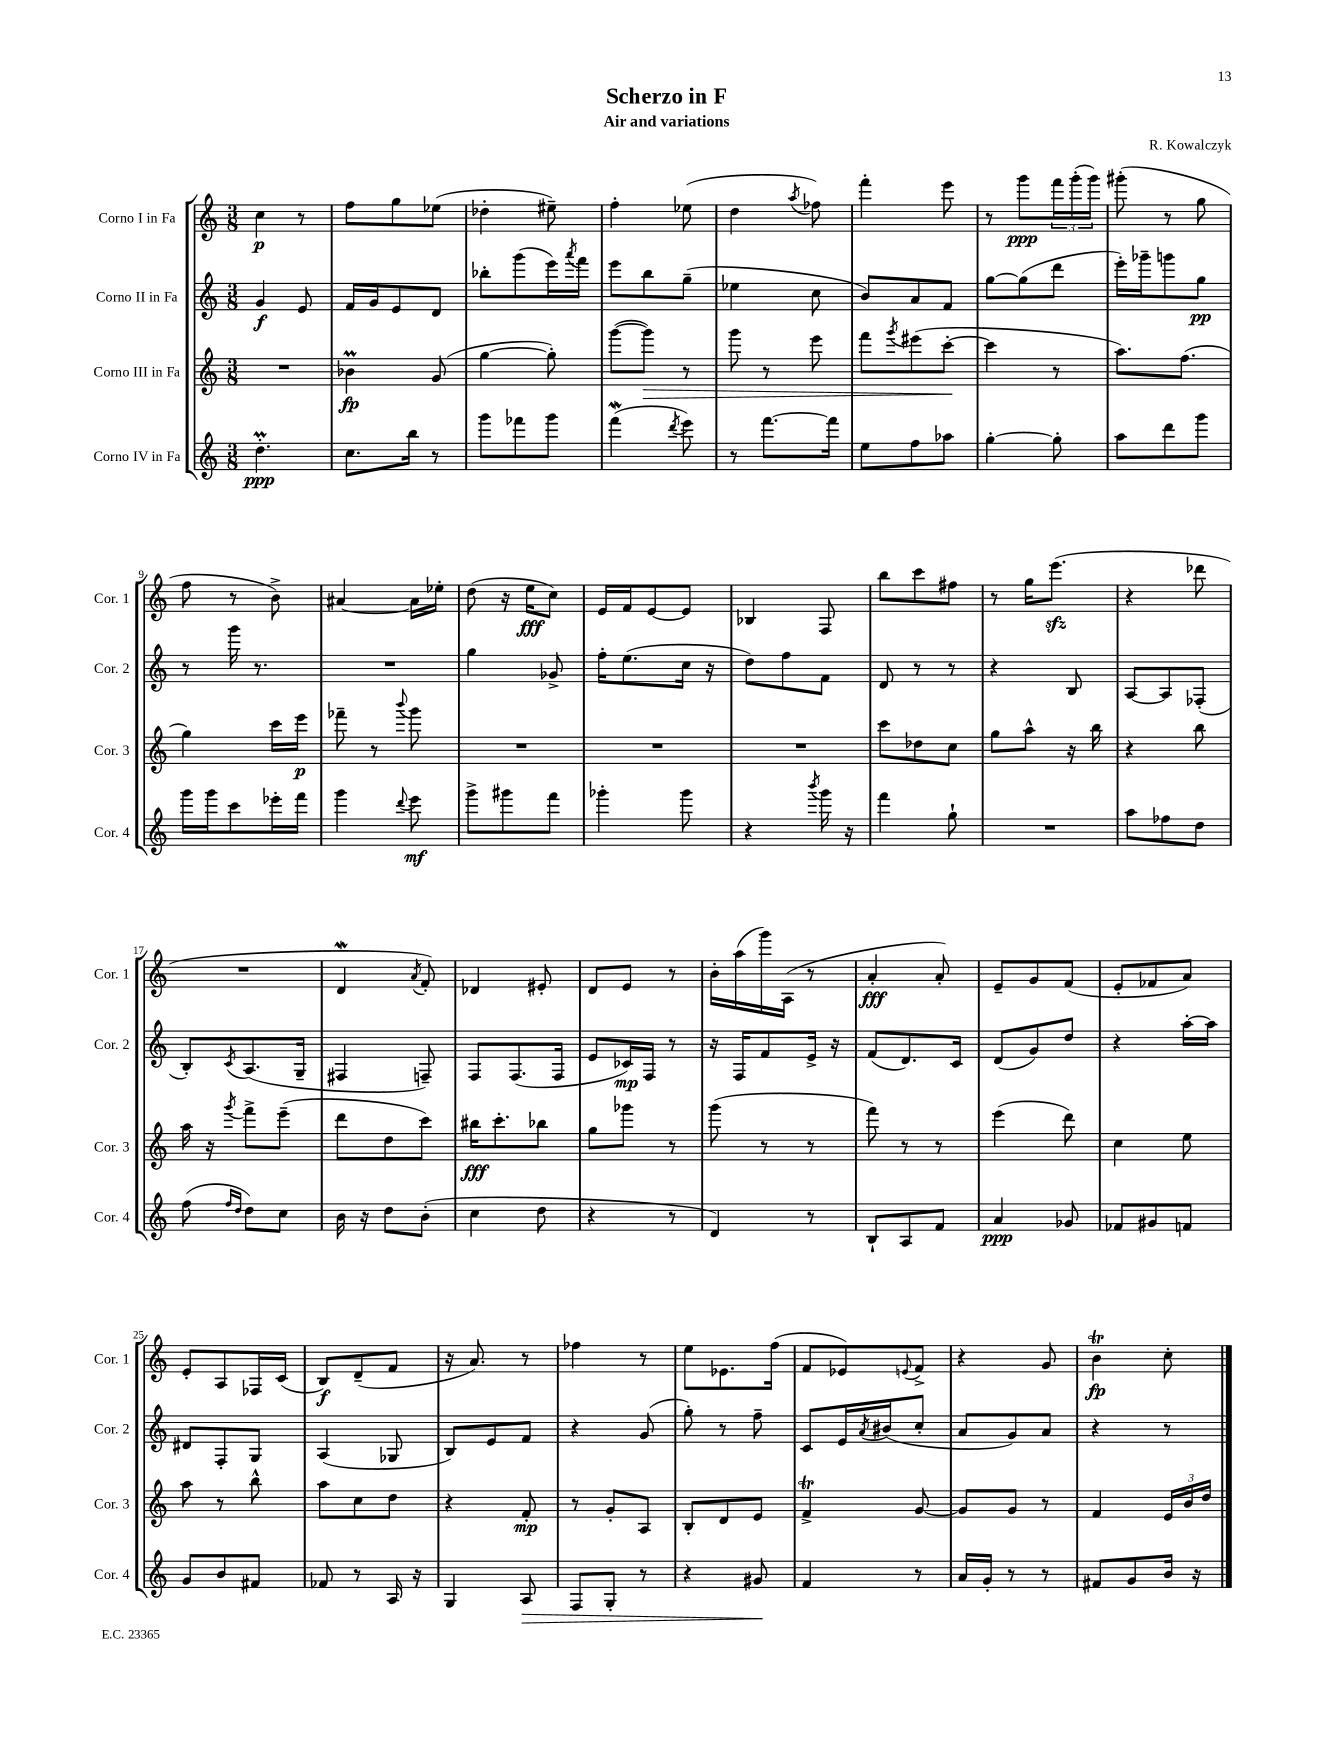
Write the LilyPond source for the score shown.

\header { title = "Scherzo in F" composer = "R. Kowalczyk" subtitle = "Air and variations" }
<<
\new StaffGroup <<
\new Staff = "s0" \with { instrumentName = "Corno I in Fa" shortInstrumentName = "Cor. 1" } {
    \clef treble \key c \major \numericTimeSignature \time 3/8
    c''4\p r8 |
    f''8 g''8 ees''8( |
    des''4-. eis''8--) |
    f''4-. ees''8( |
    d''4 \acciaccatura { a''8 } fes''8) |
    f'''4-. e'''8 |
    r8 g'''8\ppp \tuplet 3/2 { f'''16 g'''16-.( g'''16) } |
    gis'''8-.( r8 g''8 |
    f''8 r8 b'8->) |
    ais'4~ ais'16 ees''16-. |
    d''8( r16 e''16\fff c''8) |
    e'16 f'16 e'8~ e'8 |
    bes4 f8 |
    b''8 c'''8 fis''8 |
    r8 g''16 e'''8.\sfz( |
    r4 des'''8 |
    R4. |
    d'4\mordent \acciaccatura { a'8 } f'8-.) |
    des'4 eis'8-. |
    d'8 e'8 r8 |
    b'16-. a''16( g'''16) a16( r8 |
    a'4-.\fff a'8-.) |
    e'8-- g'8 f'8( |
    e'8-. fes'8 a'8) |
    e'8-. a8 fes16 c'16( |
    b8\f) d'8--( f'8 |
    r16 a'8.) r8 |
    fes''4 r8 |
    e''8 ees'8. f''16( |
    f'8 ees'8) \appoggiatura { e'8 } f'8-> |
    r4 g'8 |
    b'4\trill\fp c''8-. \bar "|." |
}
\new Staff = "s1" \with { instrumentName = "Corno II in Fa" shortInstrumentName = "Cor. 2" } {
    \clef treble \key c \major \numericTimeSignature \time 3/8
    g'4\f e'8 |
    f'16 g'16 e'8 d'8 |
    bes''8-. g'''8( e'''16) \acciaccatura { a'''8 } f'''16 |
    e'''8 b''8 g''8--( |
    ees''4 c''8 |
    b'8) a'8 f'8 |
    g''8~ g''8( d'''8 |
    e'''16-.) ges'''16-- g'''8 g''8\pp |
    r8 g'''16 r8. |
    R4. |
    g''4 ges'8-> |
    f''16-. e''8.( c''16 r16 |
    d''8) f''8 f'8 |
    d'8 r8 r8 |
    r4 b8 |
    a8~ a8 fes8-.( |
    b8-.) \acciaccatura { c'8 } a8.( g16-- |
    fis4 f8--) |
    f8 f8.( f16 |
    e'8 ces'16\mp) f16 r8 |
    r16 f16 f'8 e'16-> r16 |
    f'8( d'8.) c'16 |
    d'8( g'8) d''8 |
    r4 a''16~-. a''16 |
    dis'8 f8-. g8 |
    a4( ges8 |
    b8) e'8 f'8 |
    r4 g'8( |
    g''8-.) r8 f''8-- |
    c'8 e'16 \acciaccatura { a'8 } bis'16( c''8-. |
    a'8 g'8) a'8 |
    r4 r8 \bar "|." |
}
\new Staff = "s2" \with { instrumentName = "Corno III in Fa" shortInstrumentName = "Cor. 3" } {
    \clef treble \key c \major \numericTimeSignature \time 3/8
    R4. |
    bes'4\prall\fp g'8( |
    g''4~ g''8-.) |
    g'''8~( g'''8\>) r8 |
    g'''8 r8 e'''8 |
    f'''8 \acciaccatura { g'''8 } eis'''8( c'''8~-.\! |
    c'''4 r8 |
    a''8.) f''8.( |
    g''4) c'''16 e'''16\p |
    fes'''8-- r8 \appoggiatura { b'''8 } g'''8 |
    R4. |
    R4. |
    R4. |
    c'''8 des''8 c''8 |
    g''8 a''8-^ r16 b''16 |
    r4 b''8 |
    a''16 r16 \acciaccatura { g'''8 } f'''8-> e'''8--( |
    d'''8 d''8 c'''8) |
    bis''16\fff c'''8.-. bes''8 |
    g''8 ges'''8 r8 |
    g'''8( r8 r8 |
    f'''8) r8 r8 |
    e'''4( d'''8) |
    c''4 e''8 |
    a''8 r8 b''8-^ |
    a''8 c''8 d''8 |
    r4 f'8-.\mp |
    r8 g'8-. a8 |
    b8-. d'8 e'8 |
    f'4->\trill g'8~ |
    g'8 g'8 r8 |
    f'4 \tuplet 3/2 { e'16 b'16 d''16 } \bar "|." |
}
\new Staff = "s3" \with { instrumentName = "Corno IV in Fa" shortInstrumentName = "Cor. 4" } {
    \clef treble \key c \major \numericTimeSignature \time 3/8
    d''4.-.\prall\ppp |
    c''8. b''16 r8 |
    g'''8 fes'''8 g'''8 |
    f'''4\mordent( \acciaccatura { d'''8 } e'''8) |
    r8 f'''8.~ f'''16 |
    e''8 f''8 aes''8 |
    g''4~-. g''8-. |
    a''8 d'''8 g'''8 |
    g'''16 g'''16 c'''8 ees'''16-. f'''16 |
    g'''4 \appoggiatura { d'''8 } e'''8\mf |
    g'''8-> gis'''8 f'''8 |
    ges'''4-. ges'''8 |
    r4 \acciaccatura { b'''8 } g'''16 r16 |
    f'''4 g''8-! |
    R4. |
    a''8 fes''8 d''8 |
    f''8( \grace { f''16 d''16 } d''8) c''8 |
    b'16 r16 d''8 b'8-.( |
    c''4 d''8 |
    r4 r8 |
    d'4) r8 |
    b8-! a8 f'8 |
    a'4\ppp ges'8 |
    fes'8 gis'8 f'8 |
    g'8 b'8 fis'8 |
    fes'8 r8 a16 r16 |
    g4 a8\> |
    f8 g8-. r8 |
    r4 gis'8\! |
    f'4 r8 |
    a'16 g'16-. r8 r8 |
    fis'8 g'8 b'16 r16 \bar "|." |
}
>>
>>
